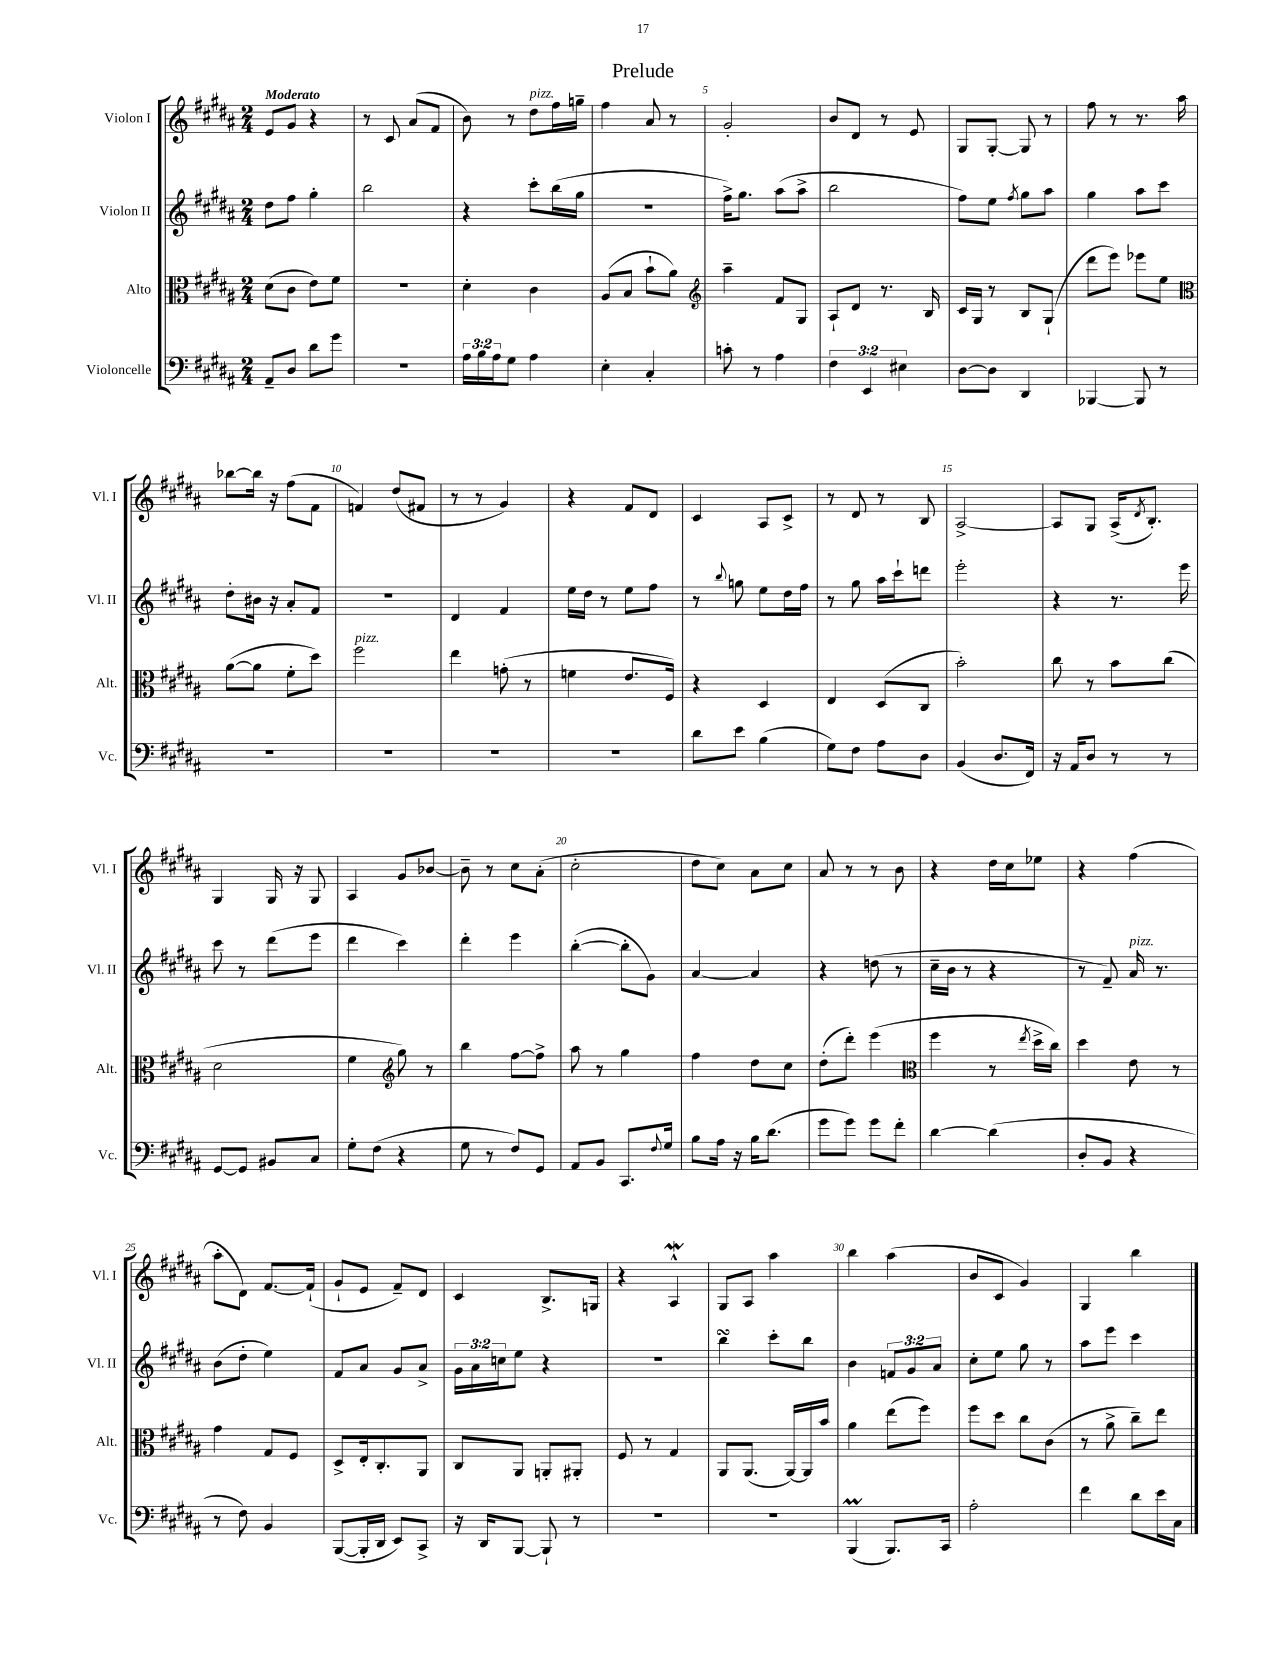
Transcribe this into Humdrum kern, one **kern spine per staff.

**kern	**kern	**kern	**kern
*part4	*part3	*part2	*part1
*staff4	*staff3	*staff2	*staff1
*I"Violoncelle	*I"Alto	*I"Violon II	*I"Violon I
*I'Vc.	*I'Alt.	*I'Vl. II	*I'Vl. I
*clefF4	*clefC3	*clefG2	*clefG2
*k[f#c#g#d#a#]	*k[f#c#g#d#a#]	*k[f#c#g#d#a#]	*k[f#c#g#d#a#]
*M2/4	*M2/4	*M2/4	*M2/4
=1	=1	=1	=1
!	!	!	!LO:TX:a:B:t=Moderato
8AA#~/L	(8d#\L	8dd#\L	8e/L
8D#/J	8c#\J	8ff#\J	8g#/J
8d#\L	8e\L)	4gg#'\	4r
8g#\J	8f#\J	.	.
=2	=2	=2	=2
2r	2r	2bb\	8r
.	.	.	8c#/
.	.	.	(8a#/L
.	.	.	8f#/J
=3	=3	=3	=3
24A#\LL	4d#'\	4r	8b\)
24B\	.	.	.
24A#\J	.	.	.
8G#\J	.	.	8r
!	!	!	!LO:TX:a:i:t=pizz.
4A#\	4c#\	8ccc#'\L	8dd#\L
.	.	(16bb\L	16ff#\L
.	.	16gg#\JJ	16ggn~\JJ
=4	=4	=4	=4
4E'\	(8A#/L	2r	4ff#\
.	8B/J	.	.
4C#'/	8b`\L	.	8a#/
.	8a#\J)	.	8r
=5	=5	=5	=5
*	*clefG2	*	*
8cn'\	4aa#~\	16ff#^\KL)	2g#'/
.	.	8.gg#\J	.
8r	.	.	.
4A#\	8f#/L	(8aa#\L	.
.	8G#/J	8aa#^\J	.
=6	=6	=6	=6
6F#\	8A#`/L	2bb\	8b/L
.	8d#/J	.	8d#/J
6EE/	.	.	.
.	8.r	.	8r
6E#X\	.	.	.
.	.	.	8e/
.	16B/	.	.
=7	=7	=7	=7
[8D#\L	16c#/LL	8ff#\L)	8G#/L
.	16G#/JJ	.	.
8D#\J]	8r	8ee\J	[8G#'/J
.	.	8qff#/	.
4DD#/	8B/L	8gg#\L	8G#/]
.	(8G#`/J	8aa#\J	8r
=8	=8	=8	=8
[4BBB-X/	8ddd#\L	4gg#\	8ff#\
.	8eee\J)	.	8r
8BBB-/]	8eee-X\L	8aa#\L	8.r
8r	8ee\J	8ccc#\J	.
.	.	.	16aa#\
!!LO:LB:g=z
=9	=9	=9	=9
*	*clefC3	*	*
2r	([8a#\L	8dd#'\L	[8bb-X\L
.	8a#\J]	16b#X\Jk	16bb-\Jk]
.	.	16r	16r
.	8f#'\L	8a#'/L	(8ff#\L
.	8dd#\J)	8f#/J	8f#\J
=10	=10	=10	=10
!	!LO:TX:a:i:t=pizz.	!	!
2r	2ff#\	2r	4fn/)
.	.	.	(8dd#/L
.	.	.	8f#X/J
=11	=11	=11	=11
2r	4ee\	4d#/	8r
.	.	.	8r
.	(8gn'\	4f#/	4g#/)
.	8r	.	.
=12	=12	=12	=12
2r	4fn\	16ee\LL	4r
.	.	16dd#\JJ	.
.	.	8r	.
.	8.e/L	8ee\L	8f#/L
.	.	8ff#\J	8d#/J
.	16F#/Jk)	.	.
=13	=13	=13	=13
8d#\L	4r	8r	4c#/
.	.	8qqbb/	.
8e\J	.	8ggn\	.
(4B\	4D#/	8ee\L	8A#/L
.	.	16dd#\L	8c#^/J
.	.	16ff#\JJ	.
=14	=14	=14	=14
8G#\L)	4E/	8r	8r
8F#\J	.	8gg#\	8d#/
8A#\L	(8D#/L	16aa#\LL	8r
.	.	16ccc#`\J	.
8D#\J	8C#/J	8dddn\J	8B/
=15	=15	=15	=15
(4BB/	2b'\)	2eee'\	[2A#^/
8.D#/L	.	.	.
16FF#/Jk)	.	.	.
=16	=16	=16	=16
16r	8cc#\	4r	8A#/L]
16AA#/KL	.	.	.
8D#/J	8r	.	8G#/J
8r	8b\L	8.r	(16A#^/KL
.	.	.	8qd#/
.	.	.	8.B'/J)
8r	(8cc#\J	.	.
.	.	16eee\	.
!!LO:LB:g=z
=17	=17	=17	=17
[8GG#/L	2d#\	8ccc#\	4G#/
8GG#/J]	.	8r	.
8BB#X/L	.	(8ddd#\L	16G#/
.	.	.	16r
8C#/J	.	8eee\J	8G#/
=18	=18	=18	=18
8G#'\L	4f#\	4ddd#\	4A#/
(8F#\J	.	.	.
*	*clefG2	*	*
4r	8gg#\)	4ccc#\)	8g#/L
.	8r	.	[8b-X/J
=19	=19	=19	=19
8G#\	4bb\	4ddd#'\	8b-~\]
8r	.	.	8r
8F#/L)	[8ff#\L	4eee\	8cc#\L
8GG#/J	8ff#^\J]	.	(8a#'\J
=20	=20	=20	=20
8AA#/L	8aa#\	([4bb'\	2cc#'\
8BB/J	8r	.	.
8.CC#/L	4gg#\	8bb'\L]	.
.	.	8g#\J)	.
8qqF#/	.	.	.
16G#/Jk	.	.	.
=21	=21	=21	=21
8B\L	4ff#\	[4a#/	8dd#\L
16A#\Jk	.	.	8cc#\J)
16r	.	.	.
16B\KL	8dd#\L	4a#/]	8a#\L
(8.d#\J	.	.	.
.	8cc#\J	.	8cc#\J
=22	=22	=22	=22
8g#\L	(8dd#'\L	4r	8a#/
8g#\J)	8ddd#'\J)	.	8r
8g#\L	(4eee\	(8ddn\	8r
8f#'\J	.	8r	8b\
=23	=23	=23	=23
*	*clefC3	*	*
[4d#\	4ff#\	16cc#~\LL	4r
.	.	16b\JJ	.
.	.	8r	.
(4d#\]	8r	4r	16dd#\LL
.	.	.	16cc#\J
.	8qee/	.	.
.	16dd#^\LL	.	8ee-X\J
.	16cc#\JJ)	.	.
=24	=24	=24	=24
8D#'/L	4dd#\	8r	4r
8BB/J	.	8f#~/)	.
!	!	!LO:TX:a:i:t=pizz.	!
4r	8e\	16a#/	(4ff#\
.	.	8.r	.
.	8r	.	.
!!LO:LB:g=z
=25	=25	=25	=25
8r	4g#\	(8b\L	8aa#'\L
8F#\)	.	8dd#'\J	8d#\J)
4BB/	8G#/L	4ee\)	[8.f#/L
.	8F#/J	.	.
.	.	.	(16f#`/Jk]
=26	=26	=26	=26
([8BBB/L	8D#^/L	8f#/L	8g#`/L
16BBB'/L]	16E'/k	8a#/J	8e/J
16DD#/JJ	8.C#'/	.	.
8EE/L)	.	8g#/L	8f#~/L)
8CC#^/J	8AA#/J	8a#^/J	8d#/J
=27	=27	=27	=27
16r	8C#/L	24g#\LL	4c#/
.	.	24a#\	.
16DD#/KL	.	.	.
.	.	24ccn\J	.
[8BBB/J	8AA#/J	8ee\J	.
8BBB`/]	8AAn'/L	4r	8.B^/L
8r	8AA#X'/J	.	.
.	.	.	16Gn/Jk
=28	=28	=28	=28
2r	8F#/	2r	4r
.	8r	.	.
.	4G#/	.	4A#W^^/
=29	=29	=29	=29
2r	8AA#/L	4bbsSSs\	8G#/L
.	(8.AA#/J	.	8A#/J
.	.	8ccc#'\L	4aa#\
.	[16AA#/LL)	.	.
.	16AA#/]	8bb\J	.
.	16b/JJ	.	.
=30	=30	=30	=30
(4BBBM/	4a#\	4b\	4bb\
8.BBB/L)	(8ee\L	12fn/L	(4aa#\
.	.	12g#/	.
.	8ff#\J)	.	.
.	.	12a#/J	.
16CC#/Jk	.	.	.
=31	=31	=31	=31
2A#'\	8ff#\L	8cc#'\L	8b/L
.	8dd#\J	8ee\J	8c#/J
.	8cc#\L	8gg#\	4g#/)
.	(8c#\J	8r	.
=32	=32	=32	=32
4f#\	8r	8aa#\L	4G#/
.	8a#^\	8eee\J	.
8d#\L	8cc#~\L)	4ccc#\	4bb\
16e\L	8ee\J	.	.
16C#\JJ	.	.	.
==	==	==	==
*-	*-	*-	*-
